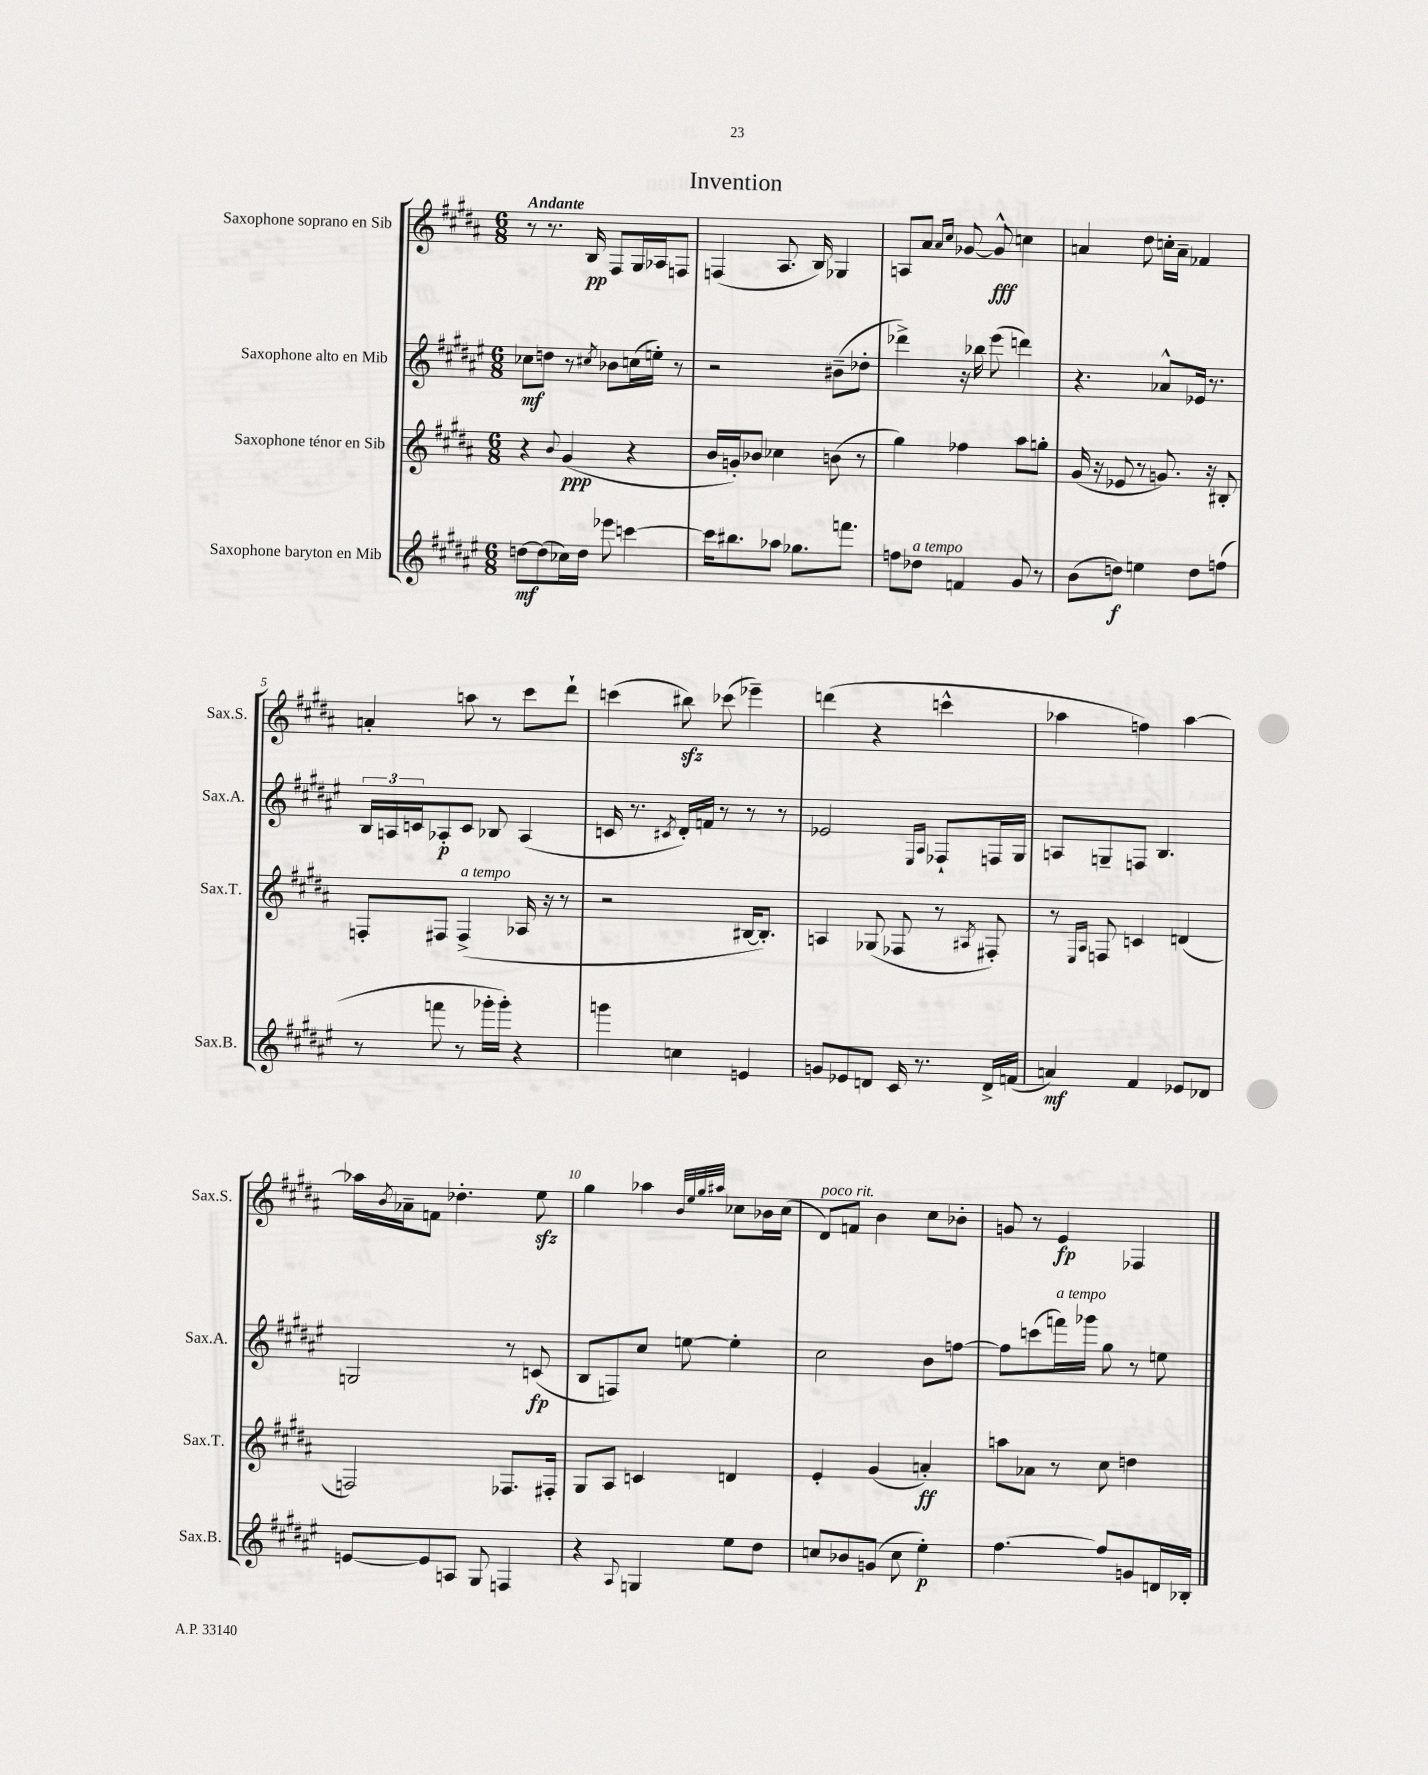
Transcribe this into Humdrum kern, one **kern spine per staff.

**kern	**kern	**kern	**kern
*staff4	*staff3	*staff2	*staff1
*clefG2	*clefG2	*clefG2	*clefG2
*k[f#c#g#d#a#e#]	*k[f#c#g#d#a#]	*k[f#c#g#d#a#e#]	*k[f#c#g#d#a#]
*M6/8	*M6/8	*M6/8	*M6/8
[8dd	4r	8cc-	8r
(8dd]	.	8dd	8.r
.	8qqb	.	.
16cc-)	(4g#	8r	.
16dd	.	.	16B
.	.	8qcc#	.
8eee-	.	8b-	8F#
[4ccc	4r	(16cc	16G#
.	.	16ee')	16A-
.	.	8r	8F
=	=	=	=
16ccc]	16b	2r	(4F
8.bb#	16g')	.	.
.	8b-	.	.
8aa-	4cc-	.	8.A#
8.gg-	.	.	.
.	.	.	16B)
.	(8b	(8b#~	4G-
8.fff	.	.	.
.	8r	8dd-'	.
=	=	=	=
8ff	4gg#)	4ddd-^)	8A
8dd-	.	.	8a#
.	.	.	16qqa#
.	.	.	16qqcc#
4f	4ff-	16r	[8g-
.	.	16bb-	.
.	.	(8eee#	8g-^^]
8g#	8aa#	4ddd)	4cc
8r	8gg'	.	.
=	=	=	=
(8b	(16g#	4.r	4a
.	16r	.	.
8dd)	8e-	.	.
4ee	8r	.	8dd#
.	8.g)	8a-^^	16cc'
.	.	.	16a~
8dd	.	16e-	4f-
.	16r	8.r	.
(8ff	8B#'	.	.
=	=	=	=
8r	8F'	24B	4a'
.	.	24A	.
.	.	24c	.
8fff	8F#	8A-'	.
8r	(4F#^	8c	8aa
16ggg-'	.	8B-	8r
16ggg-')	.	.	.
4r	16A-	(4A-	8ccc#
.	16r	.	.
.	8r	.	8ddd#`
=	=	=	=
4ggg	2r	16c	(4ccc
.	.	8.r	.
.	.	8qc#	.
4cc	.	16d#')	8bb#)
.	.	16f	.
.	.	8r	(8ccc-
4e	[16B#	8r	4eee-~)
.	8.B#'])	.	.
.	.	8r	.
=	=	=	=
8g	4A	2e-	(4ddd
8e-	.	.	.
8d	(8G-	.	4r
16c#	8F-	.	.
8.r	.	.	.
.	.	16qqE#	.
.	.	16qqA#	.
.	8r	8F-`	4ccc^^
.	8qA#	.	.
16d^	8F#')	16F	.
(16f	.	16G#	.
=	=	=	=
4a)	8r	8A	4aa-
.	16qqE	.	.
.	16qqA#	.	.
.	8F	8G~	.
4f#	4c	8F	4ff)
.	.	4.B	.
8e-	(4d	.	[4aa-
8d-	.	.	.
=	=	=	=
[8e	2F)	2G	16aa-]
.	.	.	8qb
.	.	.	16a-~
8e]	.	.	8f
8A	.	.	4.dd-'
8G#	.	.	.
4F	8.F-	8r	.
.	.	(8c	8ee
.	16F#'	.	.
=	=	=	=
4r	8G#	8B	4gg#
.	8A#	8F)	.
8qqA#	.	.	.
4G	4c	8cc#	4aa-
.	.	[8ee	.
.	.	.	32qqb
.	.	.	32qqee
.	.	.	32qqgg#
.	.	.	32qqaa#
8ee#	4d	4ee']	8cc-
8dd#	.	.	16b-
.	.	.	(16cc-
=	=	=	=
8cc	4e'	2cc#	8d#)
8b-	.	.	8f
(8g	(4g#	.	4b
8cc	.	.	.
4ee#')	4a')	8b	8cc#
.	.	[8ff	8b-'
=	=	=	=
[4.ff#	8aa	8ff]	8g
.	8a-	(8ccc	8r
.	8r	16fff)	4e
.	.	16ggg-	.
8ff#]	8cc#	8gg#	.
8g	4dd	8r	4F-
16d	.	8ee	.
16B-'	.	.	.
==	==	==	==
*-	*-	*-	*-
